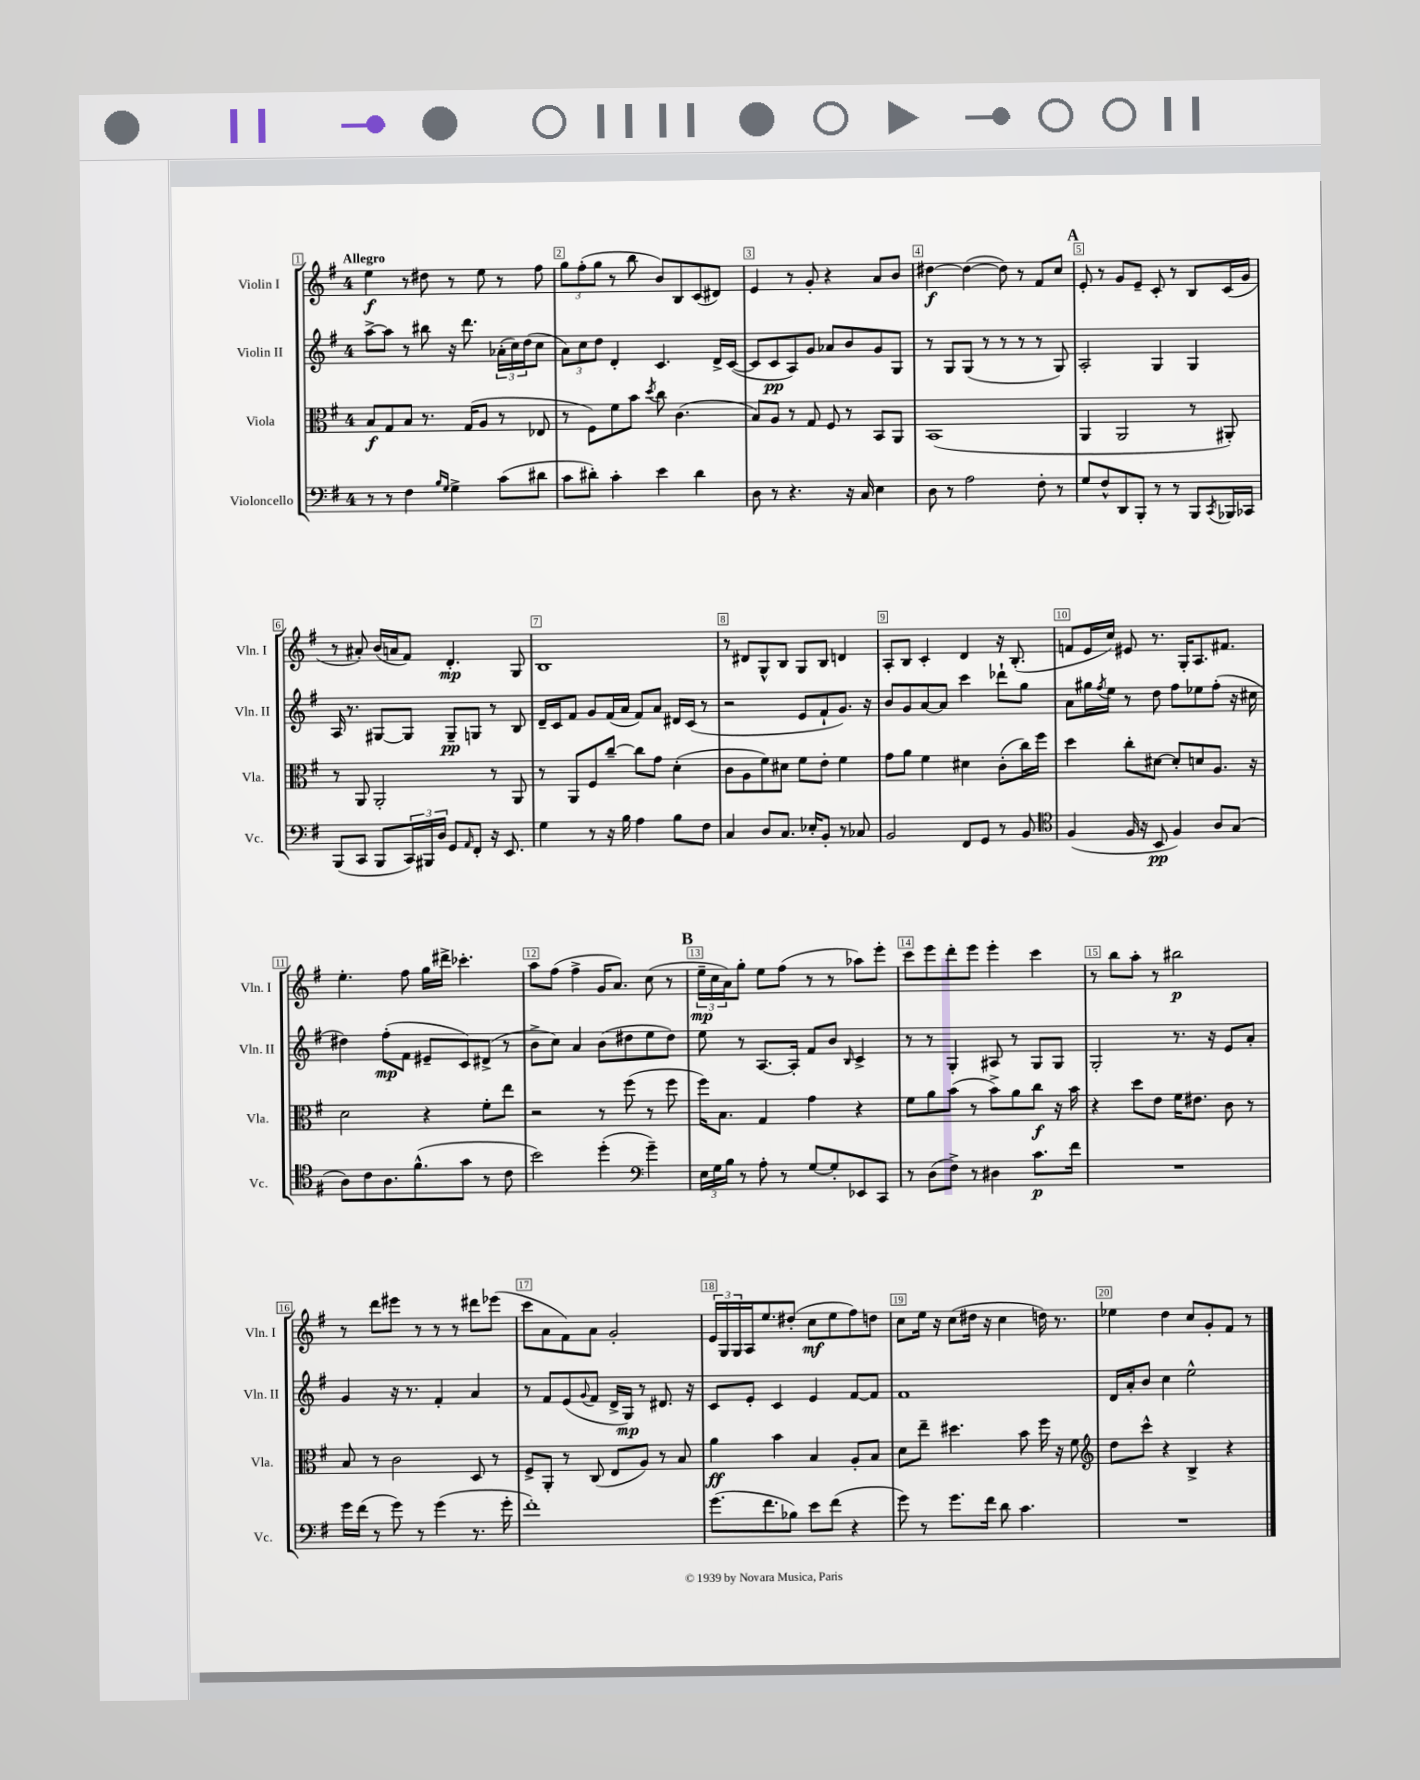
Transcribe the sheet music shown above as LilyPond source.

<<
\new StaffGroup <<
\new Staff = "s0" \with { instrumentName = "Violin I" shortInstrumentName = "Vln. I" } {
    \clef treble \key g \major \once \override Staff.TimeSignature.style = #'single-digit \time 4/4 \tempo "Allegro"
    e''4\f r8 dis''8 r8 e''8 r8 fis''8 |
    \tuplet 3/2 { g''8 fis''8-.( g''8 } r8 b''8 b'8) b8 c'8( dis'8) |
    e'4 r8 g'8-. r4 a'8 b'8 |
    dis''4~\f dis''4~( dis''8) r8 fis'8 c''8 |
    \mark \markup { \bold "A" } e'8-. r8 g'8 e'8-- c'8-. r8 b8 c'16( g'16 |
    r8 ais'8-.) b'16( a'16 fis'8) d'4.-.\mp g8 |
    b1 |
    r8 dis'8 g8-^ b8 g8 b8 d'4 |
    a8-. b8 c'4-. d'4 r16 b8.-.( |
    f'8 e'16 c''16) eis'8 r8. g16-. a8. fis'8. |
    e''4.-. fis''8 g''16 dis'''16-> ces'''4.-. |
    a''8 fis''8( fis''4-> g'16 a'8.) c''8( r8 |
    \mark \markup { \bold "B" } \tuplet 3/2 { e''16--\mp c''16 a'16) } g''8-. e''8 fis''8( r8 r8 aes''8) e'''8-. |
    c'''8 e'''8 d'''8-. e'''8 e'''4-. c'''4 |
    r8 b''8 a''8-. r8 bis''2\p |
    r8 d'''8 eis'''8 r8 r8 r8 dis'''8 ees'''8( |
    c'''8 a'8 fis'8) a'8 g'2-. |
    \tuplet 3/2 { e'16 g16 g16 } a16 e''8. dis''8-.( c''8\mf e''8 fis''8) d''8 |
    c''8 e''16 r16 c''8( dis''16 r16 c''4 d''16) r8. |
    ees''4 d''4 c''8 g'8-. fis'8 r8 \bar "|." |
}
\new Staff = "s1" \with { instrumentName = "Violin II" shortInstrumentName = "Vln. II" } {
    \clef treble \key g \major \once \override Staff.TimeSignature.style = #'single-digit \time 4/4
    a''8~-> a''8 r8 bis''8 r16 d'''8. \tuplet 3/2 { aes'16-.( c''16) d''16( } c''8 |
    \tuplet 3/2 { a'8) c''8 d''8 } d'4-. c'4. d'16-> c'16~( |
    c'8 c'8\pp a8) g'8 aes'8 b'8 g'8 g8 |
    r8 g8 g8( r8 r8 r8 r8 g8) |
    \mark \markup { \bold "A" } a2-. g4 g4 |
    a16 r8. gis8~ gis8 gis8--\pp g8 r8 b8 |
    d'16-- c'16 fis'8 g'8 fis'16( a'16 fis'8) a'8 dis'16 c'16( r8 |
    r2 e'8 fis'8-! g'8.) r16 |
    b'8 g'8 a'8~ a'8 c'''4 des'''8-! g''8 |
    a'8 gis''16 \acciaccatura { fis''8 } e''16 r8 d''8 fis''8 ees''8 fis''8-.( r16 cis''16 |
    dis''4) fis''8-.\mp( fis'8 eis'8-- c'8) dis'8->( r8 |
    b'8-> c''8) a'4 b'8( dis''8 e''8 dis''8) |
    \mark \markup { \bold "B" } e''8 r8 a8.~ a16-. fis'8 b'8 \grace { b16 } c'4-> |
    r8 r8 g4-. ais8 r8 g8 g8 |
    g2-. r8. r16 e'8 a'8-. |
    g'4 r16 r8. fis'4-. a'4 |
    r8 fis'8 e'8( \appoggiatura { g'8 } fis'8 d'16-> g16\mp) r8 dis'8. r16 |
    c'8 e'8-. c'4 e'4 fis'8~ fis'8 |
    fis'1 |
    d'16 a'16-. b'8 c''4 e''2-^ \bar "|." |
}
\new Staff = "s2" \with { instrumentName = "Viola" shortInstrumentName = "Vla." } {
    \clef alto \key g \major \once \override Staff.TimeSignature.style = #'single-digit \time 4/4
    b8\f g8 b8 r8. g16( a8 r8 ees8 |
    r8 fis8) fis'8 b'8 \acciaccatura { d''8 } c''8 c'4.( |
    b8) a8 r8 g8 fis8 r8 b,8 a,8 |
    b,1( |
    \mark \markup { \bold "A" } a,4 a,2 r8 ais,8-.) |
    r8 a,8 a,2-. r8 a,8 |
    r8 a,8 fis8 c''8~-- c''8 g'8 d'4-.( |
    c'8 a8 fis'8) dis'8 fis'8 e'8-. fis'4 |
    g'8 a'8 fis'4 dis'4 c'8-.( c''16) fis''16 |
    d''4 c''8-. dis'8~ dis'8-. d'8 a8. r16 |
    d'2 r4 fis'8-. e''8 |
    r2 r8 fis''8( r8 fis''8 |
    \mark \markup { \bold "B" } fis''16) b8. g4 g'4 r4 |
    fis'8 a'8 b'8( r8 b'8->) a'8 c''8\f r16 b'16 |
    r4 d''8 e'8 fis'16 eis'8. c'8 r8 |
    b8 r8 c'2 d8 r8 |
    fis8-> a,8-. r8 c8( e8 a8) r8 b8 |
    a'4\ff b'4 b4 a8-. b8 |
    d'8 e''8-- dis''4. b'8 fis''16 r16 fis'8 |
    \clef treble d''8 c'''8-^ r4 b4-> r4 \bar "|." |
}
\new Staff = "s3" \with { instrumentName = "Violoncello" shortInstrumentName = "Vc." } {
    \clef bass \key g \major \once \override Staff.TimeSignature.style = #'single-digit \time 4/4
    r8 r8 fis4 \grace { b16 g16 } g4-> c'8( dis'8 |
    c'8 dis'8-.) c'4-. e'4 dis'4 |
    d8 r8 r4. r16 c16 e4 |
    d8 r8 a2 fis8-. r8 |
    \mark \markup { \bold "A" } g8 fis8-^ d,8 b,,8-. r8 r8 b,,8 \acciaccatura { c,8 } bes,,16 ces,16 |
    b,,8( c,8 b,,8 \tuplet 3/2 { c,16) bis,,16 d16 } g,8 \grace { a,16 } fis,8-. r16 e,8. |
    g4 r8 r16 b16 a4 b8 fis8 |
    c4 d8 c8. ees16-. b,8-. r8 ces8 |
    b,2 fis,8 g,8 r8 b,8 |
    \clef tenor fis4( fis16 r16 b,8\pp fis4) a8 g8( |
    a8) c'8 a8. fis'8.-^( g'8 r8 c'8 |
    b'2) d''4-.( \clef bass g'4--) |
    \mark \markup { \bold "B" } \tuplet 3/2 { e16 g16 b16 } r8 a8-. r8 g8~ g8-. ees,8 c,8 |
    r8 d8( fis8->) r8 dis4 c'8.\p fis'16 |
    R1 |
    g'16 fis'16( r8 g'8) r8 g'4( r8. g'16-. |
    fis'1-.) |
    g'8.( fis'8. bes8) e'8 fis'8( r4 |
    g'8) r8 g'8. fis'16 d'8 c'4. |
    R1 \bar "|." |
}
>>
>>
\layout { \context { \Score \override BarNumber.break-visibility = ##(#f #t #t) barNumberVisibility = #all-bar-numbers-visible \override BarNumber.stencil = #(make-stencil-boxer 0.1 0.3 ly:text-interface::print) } }
